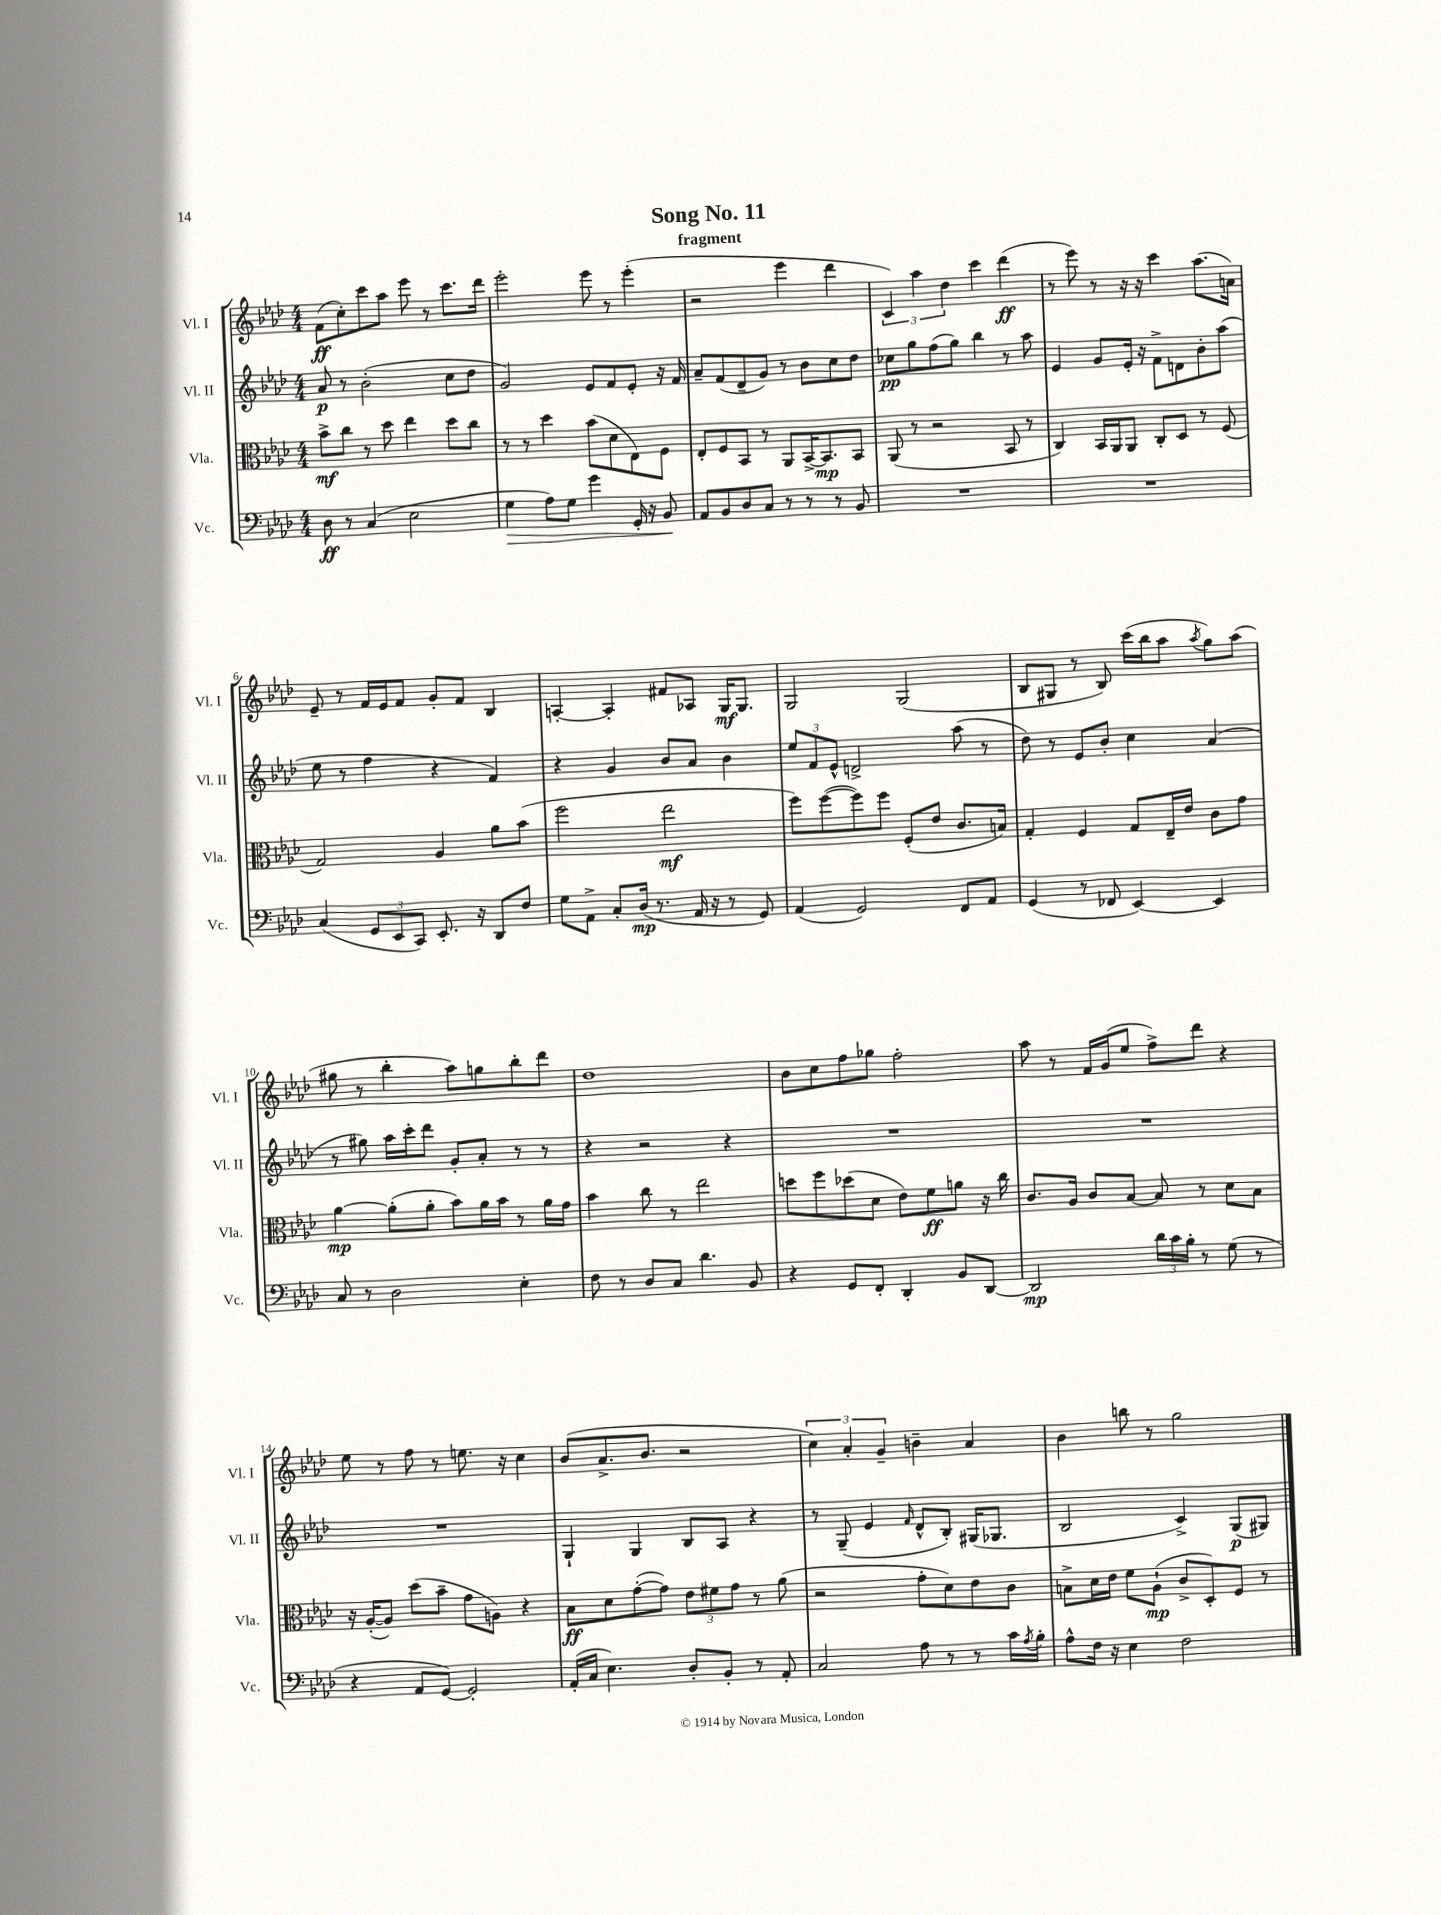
\header { title = "Song No. 11" subtitle = "fragment" }
<<
\new StaffGroup <<
\new Staff = "s0" \with { instrumentName = "Vl. I" shortInstrumentName = "Vl. I" } {
    \clef treble \key aes \major \numericTimeSignature \time 4/4
    f'8\ff( c''8-.) c'''8 aes''8 ees'''8 r8 c'''8. des'''16 |
    ees'''2-. ees'''8 r8 ees'''4-.( |
    r2 ees'''4 des'''4 |
    \tuplet 3/2 { c'4) aes''4 des''4 } c'''4 des'''4\ff( |
    r8 ees'''8) r8 r16 r16 c'''4 aes''8.( a'16) |
    ees'8-- r8 f'16 ees'16 f'8 g'8-. f'8 bes4 |
    a4~-. a4-. fis'8 aes8 g16\mf g8. |
    g2 g2( |
    bes8 gis8 r8 bes8) c'''16( bes''16 aes''8 \acciaccatura { aes''8 } g''8) aes''8( |
    gis''8 r8 bes''4-. aes''8) g''8 bes''8-. des'''8 |
    des''1 |
    bes'8 c''8 f''8 ges''8 f''2-. |
    aes''8 r8 f'16 g'16( ees''8 f''8->) des'''8 r4 |
    ees''8 r8 f''8 r8 e''8. r16 c''4 |
    bes'8( aes'8.-> bes'8. r2 |
    \tuplet 3/2 { c''4) aes'4-. g'4-- } b'4-- aes'4 |
    bes'4 b''8 r8 g''2 \bar "|." |
}
\new Staff = "s1" \with { instrumentName = "Vl. II" shortInstrumentName = "Vl. II" } {
    \clef treble \key aes \major \numericTimeSignature \time 4/4
    aes'8\p r8 bes'2-.( c''8 des''8 |
    g'2) ees'8 f'8 ees'8-. r16 f'16 |
    aes'8-- f'8( des'8-- g'8) r8 bes'8 c''8 des''8 |
    ces''8\pp g''8 f''8( g''8) bes''4 r8 aes''8 |
    ees'4 g'8 ees'16-. r16 f'8-> d'8 bes'8-. aes''8( |
    ees''8 r8 f''4 r4 f'4) |
    r4 g'4 bes'8 aes'8 bes'4 |
    \tuplet 3/2 { ees''8 f'8 ees'8-^ } d'2-> aes''8( r8 |
    des''8) r8 ees'8 bes'8-. c''4 aes'4( |
    r8 gis''8) aes''16 c'''16-. des'''8 g'8-. aes'8-. r8 r8 |
    r4 r2 r4 |
    R1 |
    R1 |
    R1 |
    g4-! g4 bes8 aes8 r4 |
    r8 g8--( ees'4 \grace { f'16 } des'8-^ bes8-.) gis16( ges8. |
    bes2 c'4->) g8\p( gis8) \bar "|." |
}
\new Staff = "s2" \with { instrumentName = "Vla." shortInstrumentName = "Vla." } {
    \clef alto \key aes \major \numericTimeSignature \time 4/4
    bes'8->\mf c''8 r8 des''8 ees''4 des''8 c''8 |
    r8 r8 des''4 bes'8( des'8 ees8) f8 |
    ees8-. f8 bes,8 r8 aes,8 bes,16~-> bes,8.\mp bes,8 |
    aes,8( r8 r2 bes,8 r8 |
    c4) bes,16 aes,16 aes,8 c8-. des8 r8 f8( |
    g2) aes4 aes'8 bes'8( |
    f''2 ees''2\mf |
    f''8) f''8~( f''8) f''8 f8-.( ees'8 c'8. b16) |
    g4-. f4 g8 ees16-- ees'16 c'8 g'8 |
    aes'4~\mp aes'8-.( aes'8-. bes'8) aes'16 bes'16 r8 aes'16 g'16 |
    bes'4 c''8 r8 ees''2 |
    d''8 f''8 des''8( des'8 ees'8) f'8\ff a'8 r16 c''16 |
    c'8. aes16 c'8 bes8~ bes8 r8 des'8 bes8 |
    r16 aes16~-.( aes8) des''8( bes'8-- g'8 a8) r4 |
    bes8\ff des'8 g'8~-.( g'8) \tuplet 3/2 { ees'8 fis'8 g'8 } r8 aes'8( |
    r2 g'8-. des'8) ees'8 c'8 |
    b8-> des'16 ees'16 f'8 aes8-!\mp( c'8-> des8-.) f8 r8 \bar "|." |
}
\new Staff = "s3" \with { instrumentName = "Vc." shortInstrumentName = "Vc." } {
    \clef bass \key aes \major \numericTimeSignature \time 4/4
    des8\ff r8 c4( ees2 |
    g4\> aes8) g8 g'4 g,16-. r16 bes,8\! |
    aes,8 bes,8 des8 c8 r8 r8 r8 bes,8 |
    R1 |
    R1 |
    c4( \tuplet 3/2 { g,8 ees,8 c,8) } ees,8.-. r16 des,8 f8 |
    g8 aes,8-> c8-. des16\mp( r8. aes,16 r16 r8 g,8) |
    aes,4( g,2) f,8 aes,8 |
    g,4( r8 fes,8 ees,4~) ees,4 |
    c8 r8 des2 ees4-. |
    f8 r8 des8 c8 des'4. bes,8 |
    r4 g,8 f,8-. des,4-. bes,8 des,8~ |
    des,2\mp \tuplet 3/2 { des'16 c'16 bes16-. } r8 g8( r8 |
    r4 aes,8 g,8~) g,2-. |
    aes,16-.( c16 ees4.) des8-. bes,8-. r8 aes,8-. |
    c2 aes8 r8 r8 c'16 \acciaccatura { aes8 } bes16-. |
    aes8-^ f16 r16 ees4 f2 \bar "|." |
}
>>
>>
